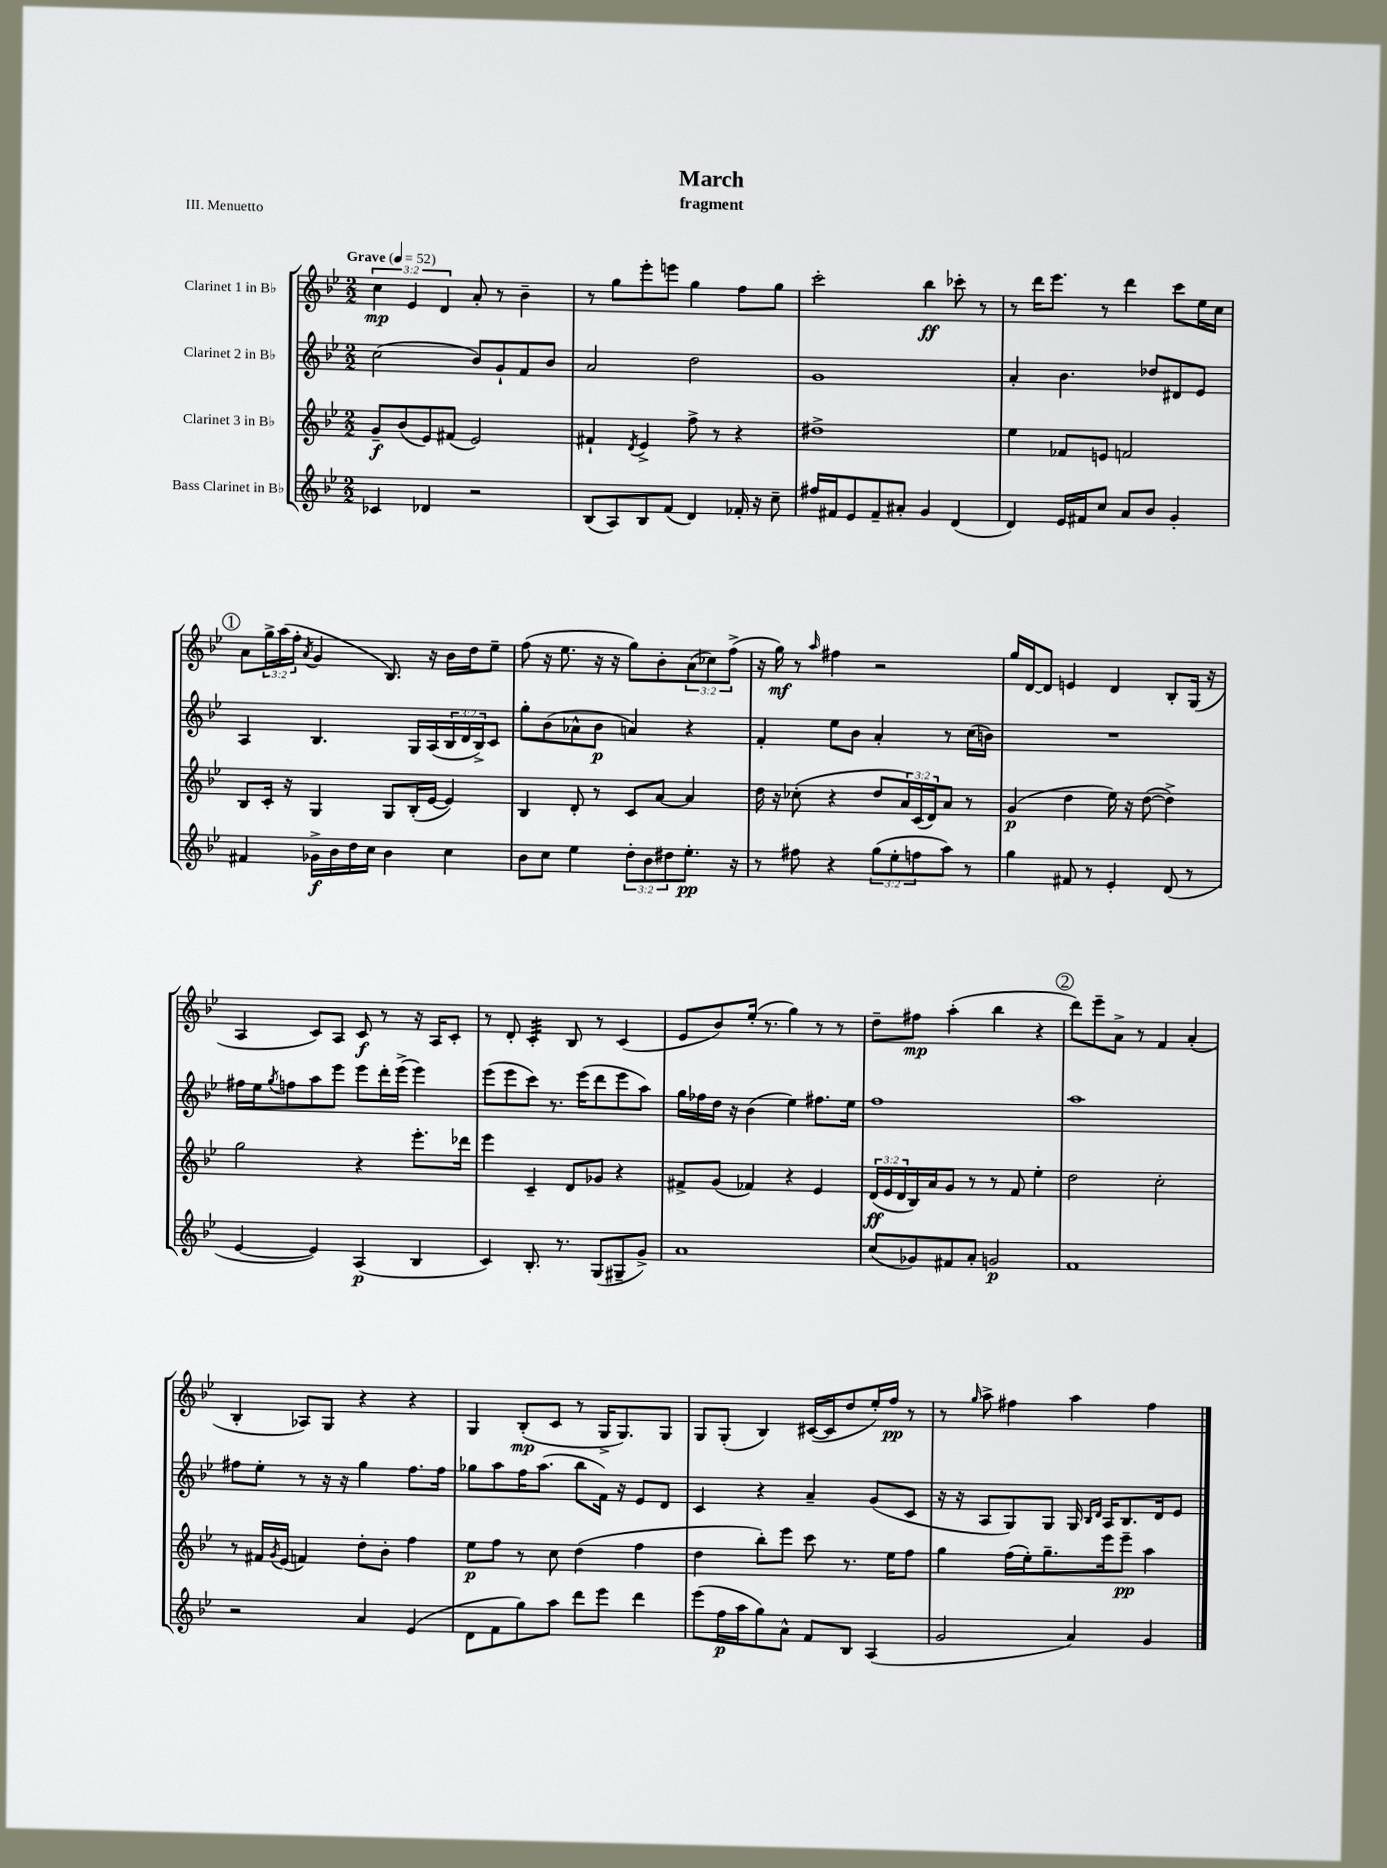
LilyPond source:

\header { title = "March" subtitle = "fragment" piece = "III. Menuetto" }
<<
\new StaffGroup <<
\new Staff = "s0" \with { instrumentName = "Clarinet 1 in Bb" } {
    \clef treble \key bes \major \numericTimeSignature \time 2/2 \override Staff.TupletNumber.text = #tuplet-number::calc-fraction-text \tempo "Grave" 4 = 52
    \tuplet 3/2 { c''4\mp ees'4 d'4 } a'8-. r8 bes'4-- |
    r8 g''8 ees'''8-. e'''8 g''4 f''8 g''8 |
    c'''2-. bes''4\ff ces'''8-. r8 |
    r8 d'''16 ees'''8. r8 d'''4 c'''8 ees''16 c''16 |
    \mark \markup { \circle "1" } a'8 \tuplet 3/2 { g''16-> a''16( f''16-. } \acciaccatura { a'8 } g'4 bes8.) r16 bes'16 d''16 ees''8-- |
    f''8( r16 ees''8. r16 r16 g''8) bes'8-. \tuplet 3/2 { a'8( ces''8) f''8->( } |
    r16 g''16\mf) r8 \grace { a''16 } fis''4 r2 |
    g''16 d'16~ d'8 e'4 d'4 bes8-. g16( r16 |
    a4 c'8) a8 c'8\f r8 r16 a16 c'8-. |
    r8 d'8-. c'4:32-. bes8 r8 c'4( |
    ees'8 bes'8) ees''16-.( r8. g''4) r8 r8 |
    d''8-- fis''8\mp a''4-.( bes''4 r4 |
    \mark \markup { \circle "2" } d'''8) ees'''8-- a'8-> r8 f'4 a'4-.( |
    bes4-. aes8) g8 r4 r4 |
    g4 bes8-.\mp( c'8 r8 g16-> g8.) g8 |
    g8 g8-.( bes4) cis'16~( cis'16 d''8 ees''16-.) f''16\pp r8 |
    r8 \grace { g''16 } a''8-> fis''4 a''4 fis''4 \bar "|." |
}
\new Staff = "s1" \with { instrumentName = "Clarinet 2 in Bb" } {
    \clef treble \key bes \major \numericTimeSignature \time 2/2 \override Staff.TupletNumber.text = #tuplet-number::calc-fraction-text
    c''2( bes'8) g'8-! f'8 bes'8 |
    a'2 d''2 |
    g'1 |
    a'4-. bes'4. des''8 dis'8 ees'8 |
    \mark \markup { \circle "1" } a4 bes4. g16 a16( \tuplet 3/2 { bes16 d'16 bes16->) } c'8 |
    g''8-. bes'8( aes'8-^ bes'8\p a'4) r4 |
    f'4-. ees''8 bes'8 a'4-. r8 c''16( b'16) |
    R1 |
    fis''16 ees''16 \acciaccatura { g''8 } f''8 a''8 ees'''8 ees'''8 d'''16-. ees'''16->( ees'''4) |
    ees'''8( ees'''8 c'''8) r8. ees'''16( d'''8 ees'''8 a''8) |
    g''16 fes''16 d''16 r16 bes'4( ees''4) fis''8. ees''16 |
    f''1 |
    \mark \markup { \circle "2" } a''1 |
    fis''8 ees''8-. r8 r16 r16 g''4 fis''8. fis''16 |
    ges''8 a''8 f''16 a''8.( bes''8 f'16) r16 ees'8 d'8 |
    c'4 r4 a'4-- g'8( c'8 |
    r16 r16 a8 g8) g8 g16 \grace { bes16 d'16 } a16 bes8. d'16 ees'8 \bar "|." |
}
\new Staff = "s2" \with { instrumentName = "Clarinet 3 in Bb" } {
    \clef treble \key bes \major \numericTimeSignature \time 2/2 \override Staff.TupletNumber.text = #tuplet-number::calc-fraction-text
    g'8--\f bes'8( ees'8) fis'8( ees'2) |
    fis'4-! \acciaccatura { d'8 } ees'4-> f''8-> r8 r4 |
    dis''1-> |
    ees''4 fes'8 e'8 f'2 |
    \mark \markup { \circle "1" } bes8 c'16-. r16 g4 g8 bes16-.( ees'16~ ees'4) |
    bes4 d'8-. r8 c'8 a'8~ a'4 |
    d''16 r16 ces''8-.( r4 d''8 \tuplet 3/2 { a'16) c'16( d'16) } a'8 r8 |
    g'4\p( d''4 ees''16) r16 d''8~( d''4->) |
    g''2 r4 ees'''8.-. des'''16 |
    ees'''4 c'4-- d'8 ges'8 r4 |
    fis'8-> g'8( fes'4) r4 ees'4 |
    \tuplet 3/2 { d'16\ff( ees'16 d'16 } bes16) a'16 g'8 r8 r8 f'8 ees''4-. |
    \mark \markup { \circle "2" } d''2 c''2-. |
    r8 fis'16 \acciaccatura { g'8 } ees'16( f'4) d''8-. bes'8-. f''4 |
    ees''8\p f''8 r8 c''8 d''4( f''4 |
    d''4 bes''8-.) ees'''8 c'''8 r8. ees''16 f''8 |
    g''4 f''16( ees''16-.) g''8.-- ees'''16 ees'''8--\pp a''4 \bar "|." |
}
\new Staff = "s3" \with { instrumentName = "Bass Clarinet in Bb" } {
    \clef treble \key bes \major \numericTimeSignature \time 2/2 \override Staff.TupletNumber.text = #tuplet-number::calc-fraction-text
    ces'4 des'4 r2 |
    bes8( a8) bes8 f'8( d'4) fes'16-. r16 c''8-- |
    fis''16 fis'16 ees'8 fis'8-- ais'8-. g'4 d'4( |
    d'4) ees'16 fis'16 c''8 a'8 bes'8 g'4-. |
    \mark \markup { \circle "1" } fis'4 ges'16->\f bes'16 d''16 c''16 bes'4 c''4 |
    bes'8 c''8 ees''4 \tuplet 3/2 { d''8-. bes'8 dis''8 } ees''8.-.\pp r16 |
    r8 fis''8 r4 \tuplet 3/2 { g''8( ees''8-. f''8 } a''8) r8 |
    g''4 fis'8 r8 ees'4-. d'8( r8 |
    ees'4~ ees'4) a4\p( bes4 |
    c'4) bes8.-. r8. g8( gis8-- g'8->) |
    a'1 |
    c''8( ges'8) fis'8 a'8-. g'2\p |
    \mark \markup { \circle "2" } f'1 |
    r2 a'4 ees'4( |
    d'8 f'8 g''8) a''8 d'''8 ees'''8 d'''4 |
    ees'''8( f''16\p a''16 g''8) a'8-^ f'8 bes8 a4( |
    g'2 a'4) g'4 \bar "|." |
}
>>
>>
\layout { \context { \Score \remove "Bar_number_engraver" } }
